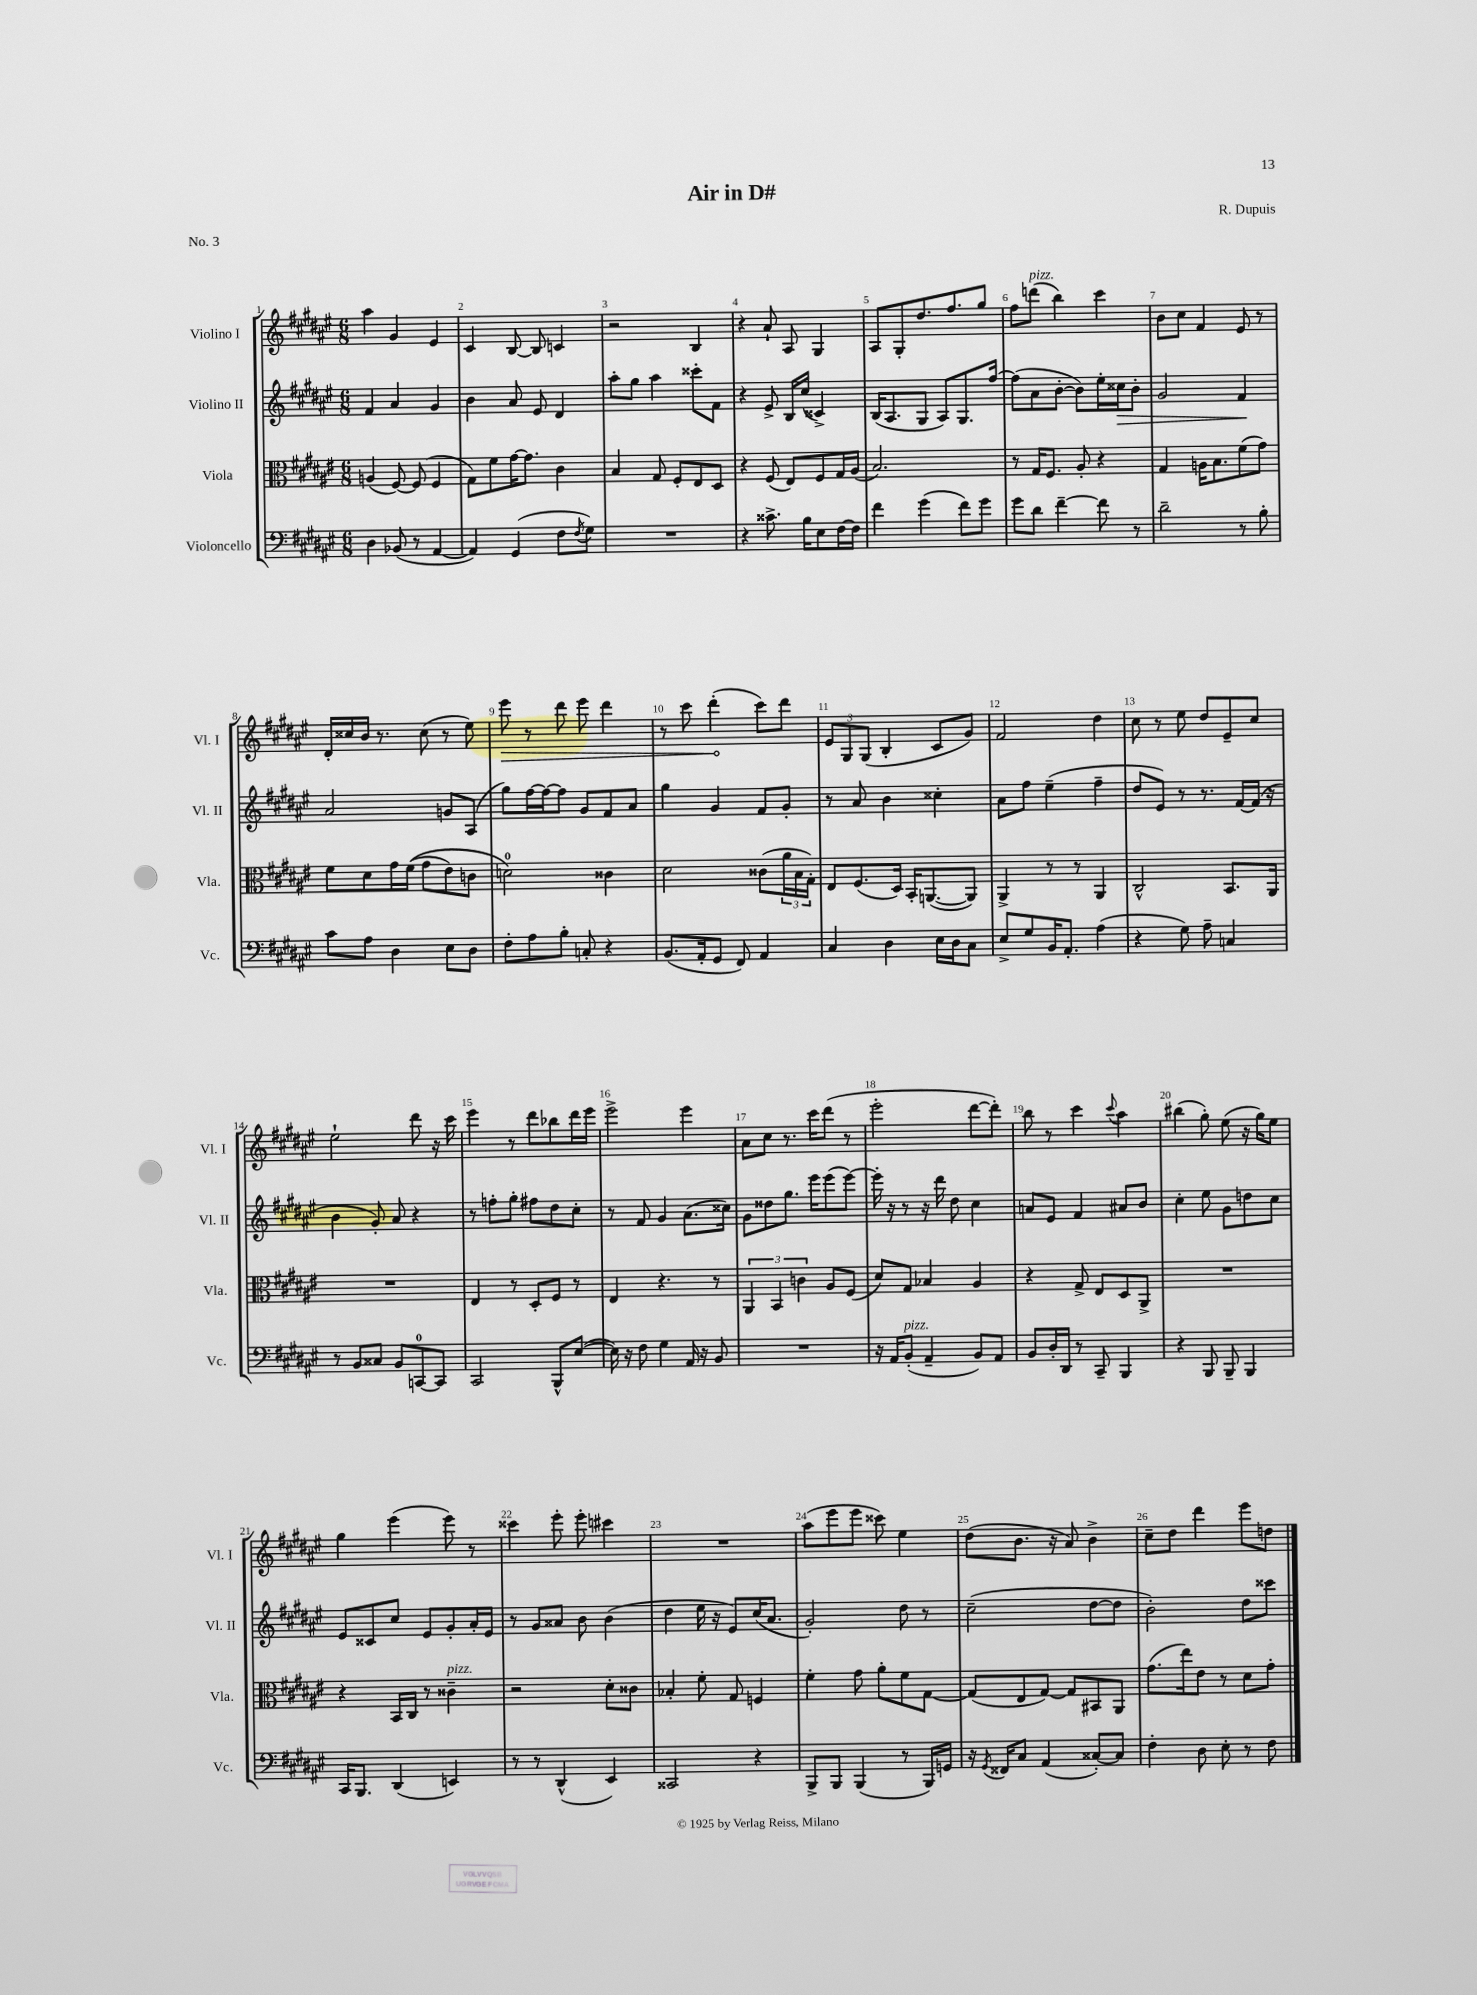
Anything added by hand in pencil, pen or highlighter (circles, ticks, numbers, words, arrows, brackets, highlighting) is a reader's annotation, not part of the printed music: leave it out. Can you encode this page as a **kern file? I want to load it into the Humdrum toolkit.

**kern	**kern	**kern	**dynam	**kern	**dynam
*part4	*part3	*part2	*part2	*part1	*part1
*staff4	*staff3	*staff2	*staff2	*staff1	*staff1
*I"Violoncello	*I"Viola	*I"Violino II	*	*I"Violino I	*
*I'Vc.	*I'Vla.	*I'Vl. II	*	*I'Vl. I	*
*clefF4	*clefC3	*clefG2	*	*clefG2	*
*k[f#c#g#d#a#e#]	*k[f#c#g#d#a#e#]	*k[f#c#g#d#a#e#]	*	*k[f#c#g#d#a#e#]	*
*M6/8	*M6/8	*M6/8	*	*M6/8	*
=1	=1	=1	=1	=1	=1
4D#\	(4An/	4f#/	.	4aa#\	.
(8BB-X/	[8F#/)	4a#/	.	4g#/	.
8r	(8F#/]	.	.	.	.
[4AA#/	4F#/	4g#/	.	4e#/	.
=2	=2	=2	=2	=2	=2
4AA#/])	8G#\L)	4b\	.	4c#/	.
.	8f#\	.	.	.	.
(4GG#/	[16g#\K	8a#/	.	[8B/	.
.	8.g#\J]	.	.	.	.
.	.	8e#/	.	8B/]	.
8F#\L	4c#\	4d#/	.	4cn/	.
8qF#/	.	.	.	.	.
8G#\J)	.	.	.	.	.
=3	=3	=3	=3	=3	=3
2.r	4B/	8aa#'\L	.	2r	.
.	.	8gg#\J	.	.	.
.	8G#/	4aa#\	.	.	.
.	8F#'/L	.	.	.	.
.	8E#/	8ccc##X'\L	.	4B/	.
.	8D#/J	8f#\J	.	.	.
=4	=4	=4	=4	=4	=4
4r	4r	4r	.	4r	.
8.c##X^\	(8F#/	8e#^/	.	8a#`/	.
.	8E#/L)	16B/LL	.	8A#/	.
16B\KL	.	(16cc#/JJ	.	.	.
8E#\	8F#/	4c##X^/)	.	4G#/	.
[16F#\L	16G#/L	.	.	.	.
16F#\JJ]	(16A#/JJ	.	.	.	.
=5	=5	=5	=5	=5	=5
4f#\	2.B/)	(16B/KL	.	8A#/L	.
.	.	8.A#/	.	.	.
.	.	.	.	8G#'/	.
(4g#\	.	8G#/J	.	8.dd#/	.
.	.	8A#/L)	.	.	.
.	.	.	.	8.ff#/	.
8f#\L)	.	8.G#/	.	.	.
8g#\J	.	.	.	8gg#/J	.
.	.	[16ff#/Jk	.	.	.
=6	=6	=6	=6	=6	=6
8g#\L	8r	(8ff#\L]	.	8ff#\L	.
!	!	!	!	!LO:TX:a:i:t=pizz.	!
8d#\J	16G#/KL	8a#\	.	(8dddn\J	.
.	8.F#/J	.	.	.	.
[4f#~\	.	[8b'\J	.	4bb\)	.
.	8A#'/	8b\L])	.	.	.
8f#\]	4r	16ee#'\L	.	4ccc#\	.
!	!	!	!LO:HP:b	!	!
.	.	16cc##X\J	>	.	.
8r	.	8b'\J	.	.	.
=7	=7	=7	=7	=7	=7
2d#~\	4G#/	2g#/	.	8b\L	.
.	.	.	.	8cc#\J	.
.	16An\KL	.	.	4f#/	.
.	8.B\	.	.	.	.
8r	(8f#\	4f#/	.	8e#/	.
8B'\	8g#\J)	.	.	8r	.
.	.	.	]	.	.
!!LO:LB:g=z
=8	=8	=8	=8	=8	=8
8c#\L	8f#\L	2a#/	.	16d#'/LL	.
.	.	.	.	16cc##X/	.
8A#\J	8d#\	.	.	16b/JJ	.
.	.	.	.	8.r	.
4D#\	16g#\L	.	.	.	.
.	((16f#\JJ	.	.	.	.
.	8g#\L	.	.	(8cc##\	.
8E#\L	8e#\)	8gn/L	.	8r	.
8D#\J	8cn\J	(8A#/J	.	8ee#\)	.
=9	=9	=9	=9	=9	=9
!	!	!	!	!	!LO:HP:b
8F#'\L	2dn\)	8gg#\L)	.	8eee#\	>
8A#\	.	[16ff#\L	.	8r	.
.	.	16ff#\J_	.	.	.
8B'\J	.	8ff#\J]	.	8ddd#\	.
8Cn'/	.	8g#/L	.	8eee#\	.
4r	4c##X\	8f#/	.	4ddd#\	.
.	.	8a#/J	.	.	.
=10	=10	=10	=10	=10	=10
(8.BB/L	2d#\	4gg#\	.	8r	.
.	.	.	.	8ccc#\	.
16AA#'/k	.	.	.	.	.
8GG#/J	.	4g#/	.	(4ddd#'\	.
8FF#/)	.	.	.	.	.
4AA#/	(8c##X\L	8f#/L	.	8ccc#\L)	]
.	24a#\L	8g#'/J	.	8ddd#\J	.
.	24B\	.	.	.	.
.	24G#'\JJ)	.	.	.	.
=11	=11	=11	=11	=11	=11
4C#/	8E#/L	8r	.	12e#/L	.
.	.	.	.	12G#/	.
.	(8.F#/	8a#/	.	.	.
.	.	.	.	(12G#/J	.
4D#\	.	4b\	.	4B'/	.
.	16D#/Jk)	.	.	.	.
.	16BB'/KL	.	.	.	.
.	([8.AAn/	.	.	.	.
16E#\LL	.	4cc##X'\	.	8c#/L	.
16D#\J	.	.	.	.	.
8C#\J	8AA/J])	.	.	8g#/J)	.
=12	=12	=12	=12	=12	=12
8E#^/L	4AA#^/	8a#\L	.	2f#/	.
8G#/	.	8ff#\J	.	.	.
16BB/K	8r	(4ee#~\	.	.	.
8.AA#'/J	.	.	.	.	.
.	8r	.	.	.	.
(4A#\	4AA#/	4ff#~\	.	4dd#\	.
=13	=13	=13	=13	=13	=13
4r	2C#^^/	8dd#/L	.	8cc#\	.
.	.	8e#/J)	.	8r	.
8G#\)	.	8r	.	8ee#\	.
8A#~\	.	8.r	.	8dd#/L	.
4Cn/	8.BB/L	.	.	8e#~/	.
.	.	[16f#/LL	.	.	.
.	.	(16f#/JJ]	.	8cc#/J	.
.	16AA#/Jk	16r	.	.	.
!!LO:LB:g=z
=14	=14	=14	=14	=14	=14
8r	2.r	4b\	.	2ee#`\	.
8BB/L	.	.	.	.	.
8C##X/J	.	8g#'/)	.	.	.
8BB/L	.	8a#/	.	.	.
[8CCn/	.	4r	.	8ddd#\	.
8CC/J]	.	.	.	16r	.
.	.	.	.	16ccc#\	.
=15	=15	=15	=15	=15	=15
2CC#/	4E#/	8r	.	4eee#\	.
.	.	8ffn'\L	.	.	.
.	8r	8gg#'\J	.	8r	.
.	8D#'/L	8ff#X\L	.	8ddd#\L	.
8BBB^^/L	8F#/J	8dd#\	.	8bb-X\	.
([8E#/J	8r	8cc#'\J	.	16ddd#\L	.
.	.	.	.	16eee#\JJ	.
=16	=16	=16	=16	=16	=16
16E#\])	4E#/	8r	.	2eee#^\	.
16r	.	.	.	.	.
8F#\	.	8f#/	.	.	.
4G#\	4.r	4g#/	.	.	.
16AA#/	.	(8.a#\L	.	4eee#\	.
16r	.	.	.	.	.
8BB/	8r	.	.	.	.
.	.	16cc##X\Jk)	.	.	.
=17	=17	=17	=17	=17	=17
2.r	6AA#/	8g#\L	.	8a#\L	.
.	.	8dd##X\	.	8cc#\J	.
.	6BB/	.	.	.	.
.	.	8.gg#\J	.	8.r	.
.	6cn\	.	.	.	.
.	.	16eee#\KL	.	16ccc#\KL	.
.	8A#/L	(8eee#\	.	(8ddd#\J	.
.	(8F#/J	[8eee#\J)	.	8r	.
=18	=18	=18	=18	=18	=18
16r	8d#/L)	16eee#'\]	.	2eee#'\	.
16AA#/KL	.	16r	.	.	.
!LO:TX:a:i:t=pizz.	!	!	!	!	!
(8BB'/J	8G#/J	8r	.	.	.
4AA#~/	4B-X/	16r	.	.	.
.	.	16ddd#\	.	.	.
.	.	8dd#\	.	.	.
8BB/L)	4A#/	4cc#\	.	[8ddd#\L	.
8AA#/J	.	.	.	8ddd#'\J])	.
=19	=19	=19	=19	=19	=19
8BB/L	4r	8an/L	.	8bb\	.
16D#'/L	.	8e#/J	.	8r	.
16DD#/JJ	.	.	.	.	.
8r	8G#^/	4f#/	.	4ccc#\	.
8CC#~/	8E#/L	.	.	.	.
.	.	.	.	8qqccc#/	.
4BBB/	8D#/	8a#X/L	.	4aa#\	.
.	8AA#^/J	8b/J	.	.	.
=20	=20	=20	=20	=20	=20
4r	2.r	4cc#'\	.	(4bb#X\	.
8BBB/	.	8ee#\	.	8gg#'\)	.
8BBB~/	.	8g#\L	.	(8ee#\	.
4BBB/	.	8ddn\	.	16r	.
.	.	.	.	16gg#\KL)	.
.	.	8cc#\J	.	8ee#\J	.
!!LO:LB:g=z
=21	=21	=21	=21	=21	=21
16CC#/KL	4r	8e#/L	.	4gg#\	.
8.BBB/J	.	.	.	.	.
.	.	8c##X/	.	.	.
(4DD#/	16BB/LL	8cc#/J	.	(4eee#\	.
.	16C#/JJ	.	.	.	.
.	8r	8e#/L	.	.	.
!	!LO:TX:a:i:t=pizz.	!	!	!	!
4EEn/)	4c##X~\	8g#'/	.	8eee#\)	.
.	.	16a#'/L	.	8r	.
.	.	16e#/JJ	.	.	.
=22	=22	=22	=22	=22	=22
8r	2r	8r	.	4ccc##X\	.
8r	.	8g#/L	.	.	.
(4DD#^^/	.	8a##X/J	.	8eee#'\	.
.	.	8b\	.	8eee#'\	.
4EE#/)	8d#'\L	(4b\	.	4ccc#X\	.
.	8c##X\J	.	.	.	.
=23	=23	=23	=23	=23	=23
2CC##X/	4B-X'/	4dd#\	.	2.r	.
.	8f#'\	16ee#\	.	.	.
.	.	16r	.	.	.
.	8G#/	8e#/L)	.	.	.
4r	4Fn/	(16cc#/K	.	.	.
.	.	8.a#/J	.	.	.
=24	=24	=24	=24	=24	=24
8BBB^/L	4f#'\	2g#'/)	.	(8aa#\L	.
8BBB/J	.	.	.	8eee#\	.
(4BBB/	8g#\	.	.	8eee#\J	.
.	8a#'\L	.	.	8ccc##X\)	.
8r	8f#\	8dd#\	.	4ee#\	.
16BBB/LL)	[8G#\J	8r	.	.	.
16GGn/JJ	.	.	.	.	.
=25	=25	=25	=25	=25	=25
16r	(8G#/L]	(2cc#~\	.	(8dd#\L	.
8qGG#/	.	.	.	.	.
16FF##X/KL	.	.	.	.	.
8C#/J	8E#/	.	.	8.b\J	.
(4AA#/	[8G#/J)	.	.	.	.
.	.	.	.	16r	.
.	8G#/L]	.	.	8a#/)	.
[8C##X'/L)	8BB#X/	[8dd#\L	.	4b^\	.
8C##/J]	8AA#/J	8dd#\J]	.	.	.
=26	=26	=26	=26	=26	=26
4F#'\	(8.g#\L	2b'\)	.	8cc#~\L	.
.	.	.	.	8dd#\J	.
.	16ee#\k)	.	.	.	.
8D#\	8e#\J	.	.	4ddd#\	.
8E#'\	8r	.	.	.	.
8r	8d#\L	8dd#\L	.	8eee#\L	.
8F#\	8g#'\J	8ccc##X\J	.	8ddn\J	.
==	==	==	==	==	==
*-	*-	*-	*-	*-	*-
